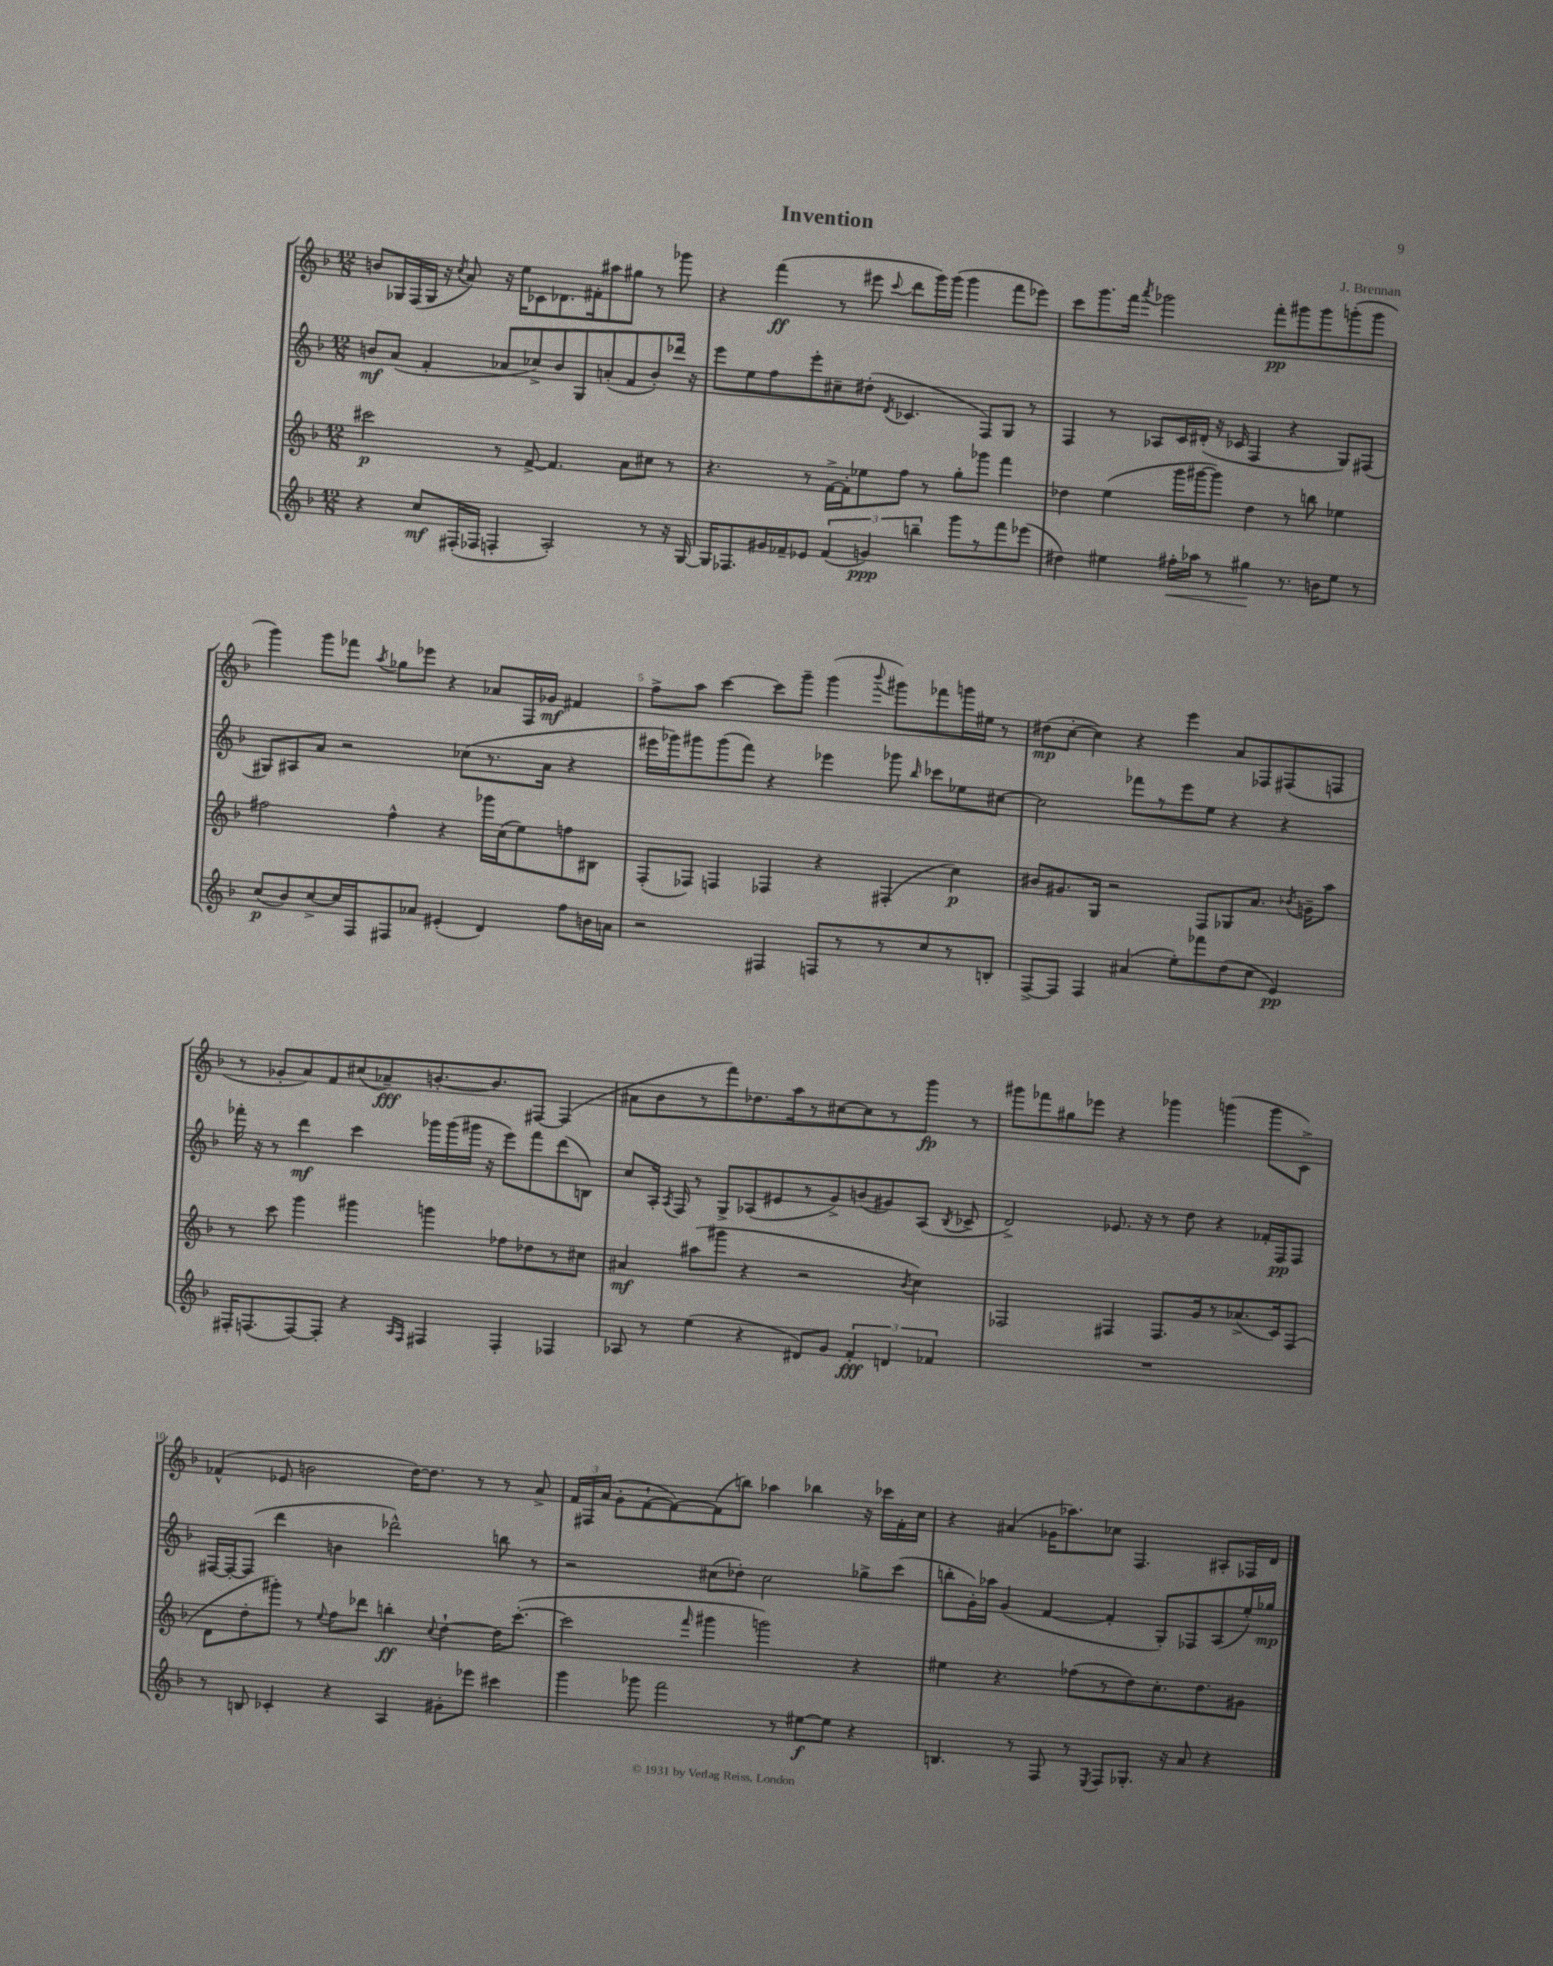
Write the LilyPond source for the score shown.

\header { title = "Invention" composer = "J. Brennan" }
<<
\new StaffGroup <<
\new Staff = "s0" {
    \clef treble \key f \major \numericTimeSignature \time 12/8
    \autoBeamOff b'8[ ges16 f16( ges16] r16 \acciaccatura { c''8 } a'8) r16 e''16[ ces'8 des'8. fis'16-. ais''8 gis''8] r8 ges'''8 |
    r4 f'''4\ff( r8 eis'''8 \appoggiatura { c'''8 } d'''8[ g'''16) g'''16]( g'''4 f'''8[ ees'''8]) |
    c'''8[ g'''8. f'''16] \acciaccatura { a'''8 } ges'''2 f'''8[-.\pp gis'''8 gis'''8 g'''8-.( g'''8] |
    g'''4) g'''8[ fes'''8] \acciaccatura { a''8 } ges''8[ ees'''8] r4 aes'8[ f16 ges'16]\mf fis'4 |
    f''8[-> a''8] c'''4~ c'''8[ g'''8]-- g'''4( \appoggiatura { bes'''8 } gis'''8[) fes'''8 g'''16 eis''16] r8 |
    dis''8[\mp( c''8]~-. c''4) r4 e'''4 a'8[ fes8 fis8( f8] |
    r8 ges'8[-. a'8) f'8 cis''8( aes'8--\fff) b'8.~-. b'8. fis8]~ fis4( |
    ais'8[ bes'8 r8 f'''8) des''8. a''16 r8 cis''8~ cis''8 r8 g'''8]\fp r8 |
    gis'''8[ fes'''8 gis''8 ees'''8] r4 ges'''4 g'''4( g'''8[ c'8]->) |
    fes'4-^( ees'8 b'2 d''16[~) d''8.] r8 r8 a'8-> |
    \tuplet 3/2 { f'16[ fis16 a'16]( } g'8[-. f'8~-! f'8~) f'8( b''8]) aes''4 bes''4 r16 ces'''16[ f'16-. c''16] |
    r4 ais'4( ges'16[ aes''8.) ces''8] f4. ais8[-. fes16 d'16] \bar "|." |
}
\new Staff = "s1" {
    \clef treble \key f \major \numericTimeSignature \time 12/8
    \autoBeamOff b'8[\mf a'8]( f'4-. aes'8[ ces''8->) b'8 g8 a'8-.( f'8 b'8-.) des'''16] r16 |
    e'''8[ e''8 f''8 e'''8-. cis''8-- dis''8]-.( \acciaccatura { d'8 } ces'4. f8[) g8] r8 |
    f4 r8 aes8[ c'16 dis'16]-.( r16 ces'16 f4 r4 g8[) fis8]( |
    gis8[) ais8 a'8] r2 ces''8[( r8. a'16] r4 |
    eis'''16[ ges'''16) gis'''8 gis'''8( f'''8]) r4 ees'''4 ges'''8 \grace { bes''16 } ces'''8[ ees''8 cis''8]~ |
    cis''2 fes'''8[ r8 e'''8 e''8] r4 r4 |
    fes'''16-. r16 r8 d'''4\mf c'''4 ges'''16[ ges'''16( gis'''16] r16 e'''8[) fes'''8 d'''8( b8]) |
    c''8[ a16]-. \acciaccatura { a8 } f16 r8 g8[-> aes8( eis'8 r8 g'8->) b'8( gis'8) aes8]( \acciaccatura { bes8 } ces'8-> |
    d'2->) ees'8. r16 r8 d''8 r4 fes'16[-. f16\pp f8] |
    fis16[~ fis16~-. fis8]( d'''4 b'4 des'''2-^) b''8 r8 |
    r2 cis''8[( des''8]-.) cis''2 ges''8[-> c'''8]( |
    b''8[-. g'16-.) aes''16] g'4( f'4~ f'4-. g8[-.) fes8 a8( e''16-.) ges''16]\mp \bar "|." |
}
\new Staff = "s2" {
    \clef treble \key f \major \numericTimeSignature \time 12/8
    \autoBeamOff cis'''2\p r8 f'8~-> f'4. a'8[ cis''8] r8 |
    r4. r8 f'16[~-> f'16-. ees''8 f''8] r8 g''8[-. ges'''8] f'''4 |
    des''4 e''4( g'''16[ gis'''16~ gis'''8]) des''4 r8 b''8 ees''4 |
    fis''2 fis''4-^ r4 ges'''16[ c''16( e''8) f''8 bis8] |
    f8[-.( fes8]) f4 fes4 r4 fis4-.( c''4\p) |
    bis'8[ gis'8. g16] r2 f8[ ges8 a'8.] \acciaccatura { bes'8 } g'16[-- a''8] |
    r8 c'''8 g'''4 gis'''4 g'''4 fes''8[ des''8 r8 cis''8] |
    ais'4\mf ais''8[( gis'''8] r4 r2 \acciaccatura { bes'8 } c''4) |
    fes2 fis4 fis8.[ g'16 r8 aes'8.->( c'16) fis8]( |
    d'8[ d''8-. gis'''8]-.) r8 \appoggiatura { e''8 } f''8[ des'''8] b''4-.\ff \appoggiatura { c''8 } d''4~-! d''16[ c'''8.]~-.( |
    c'''2 \grace { f'''16 } gis'''4 g'''2) r4 |
    eis''4 r4. fes''8[( r8 d''8) c''8.-. d''8. gis'8] \bar "|." |
}
\new Staff = "s3" {
    \clef treble \key f \major \numericTimeSignature \time 12/8
    \autoBeamOff r4 c''8[\mf fis16-.( fes16] f4-. a2-.) r8 r16 g16~ |
    g16[ fes8. gis'16 fes'16-- ees'8] \tuplet 3/2 { fes'4( g'4\ppp) b''4-- } g'''8[ r8 f'''8 ees'''8]( |
    dis''4) eis''4 fis''16[-.\< aes''16] r8 gis''4\! r8. b'16[ eis''8] r8 |
    c''8[\p( bes'8) c''8~-> c''16 f16 fis8 aes'8] eis'4-.( d'4) f''8[ b'16 a'16] |
    r2 fis4 f8[ r8 r8 c''8 r8 b8]-. |
    f8[~-> f8] f4 ais'4( e''8[-.) fes'''8 d''8( c''8] e'4\pp) |
    fis16[-. f8.( f8~) f8]-. r4 \grace { a16[ f16] } fis4 fis4-. fes4 |
    aes8 r8 e''4( r4 dis'8[) g'8] \tuplet 3/2 { f'4-.\fff d'4 fes'4 } |
    R1. |
    r8 b8 ces'4-. r4 a4 gis'8[-. ees'''8] cis'''4 |
    g'''4 ges'''8 f'''2 r8 eis''8[~\f eis''8] r4 |
    b4. r8 f8 r8 \acciaccatura { e8 } f8[ ges8.]-. r16 a'8 r4 \bar "|." |
}
>>
>>
\layout { \context { \Score \override BarNumber.break-visibility = ##(#f #t #t) barNumberVisibility = #(every-nth-bar-number-visible 5) } }
